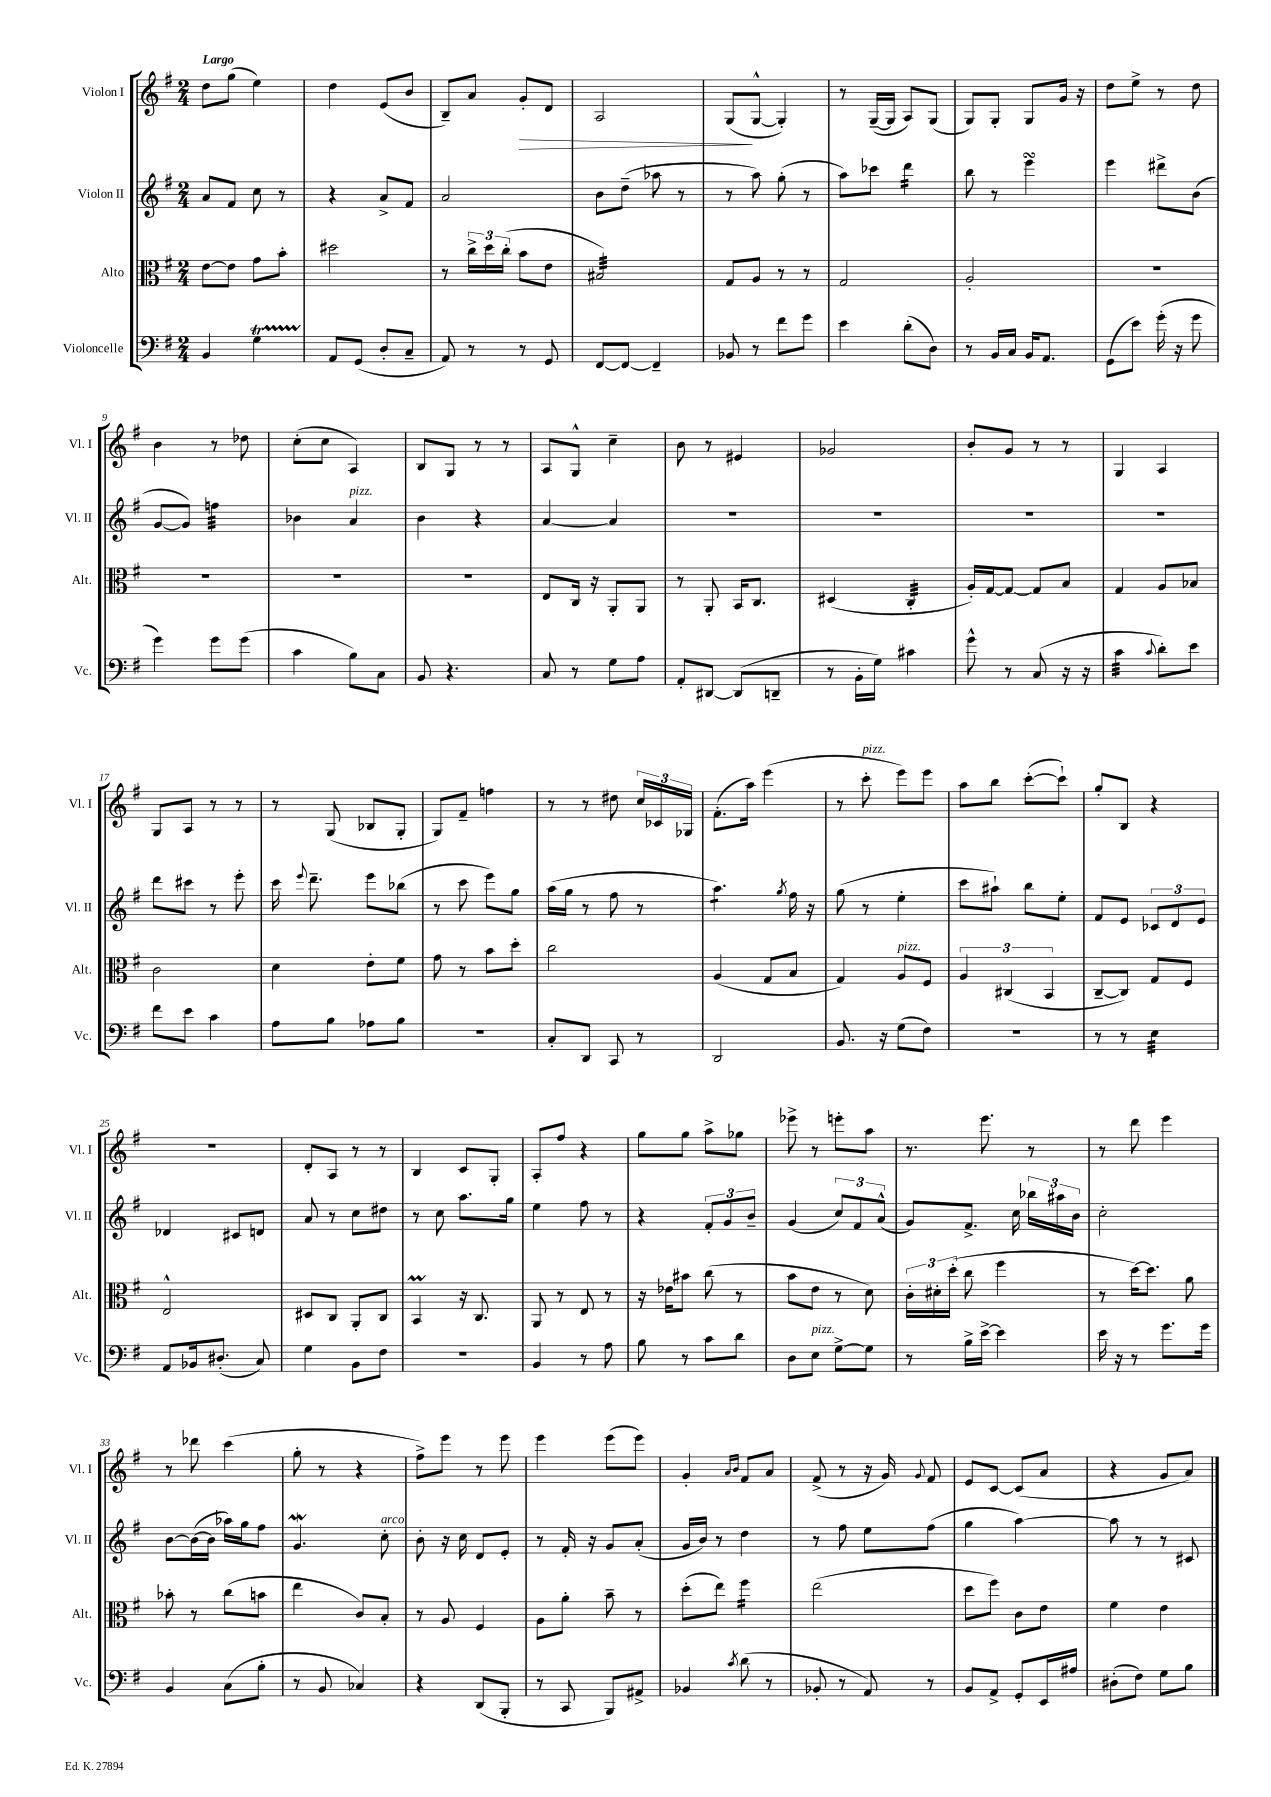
<<
\new StaffGroup <<
\new Staff = "s0" \with { instrumentName = "Violon I" shortInstrumentName = "Vl. I" } {
    \clef treble \key g \major \numericTimeSignature \time 2/4 \tempo "Largo"
    \autoBeamOff d''8[ g''8]( e''4) |
    d''4 e'8[( b'8] |
    b8[--) a'8] g'8[-.\> d'8] |
    a2 |
    g8[\!( g8]~-^ g4-.) |
    r8 g16[~--( g16] a8[) g8]( |
    g8[) g8]-. g8[ g'16] r16 |
    d''8[ e''8]-> r8 d''8 |
    b'4 r8 des''8 |
    c''8[-.( c''8] a4) |
    b8[ g8] r8 r8 |
    a8[ g8]-^ c''4-- |
    b'8 r8 eis'4 |
    ges'2 |
    b'8[-. g'8] r8 r8 |
    g4 a4 |
    g8[ a8] r8 r8 |
    r8 g8( bes8[ g8]-. |
    g8[) fis'8]-- f''4 |
    r8 r8 dis''8 \tuplet 3/2 { c''16[ ces'16 ges16] } |
    fis'8.[-.( a''16]) e'''4( |
    r8 c'''8-.^\markup { \italic "pizz." } e'''8[) e'''8] |
    a''8[ b''8] c'''8[~-.( c'''8]-!) |
    g''8[-. b8] r4 |
    R2 |
    d'8[-. a8] r8 r8 |
    b4 c'8[ g8]-. |
    a8[-. fis''8] r4 |
    g''8[ g''8] a''8[-> ges''8] |
    ees'''8-> r8 e'''8[-. a''8] |
    r8. e'''8. r8 |
    r8 d'''8 e'''4 |
    r8 des'''8 c'''4( |
    g''8-. r8 r4 |
    fis''8[->) e'''8] r8 e'''8 |
    e'''4 e'''8[( e'''8]) |
    g'4-. \grace { a'16[ b'16] } fis'8[ a'8] |
    fis'8->( r8 r16 g'16) \appoggiatura { g'8 } fis'8 |
    e'8[ c'8]~ c'8[( a'8] |
    r4 g'8[ a'8]) \bar "|." |
}
\new Staff = "s1" \with { instrumentName = "Violon II" shortInstrumentName = "Vl. II" } {
    \clef treble \key g \major \numericTimeSignature \time 2/4
    \autoBeamOff a'8[ fis'8] c''8 r8 |
    r4 a'8[-> fis'8] |
    a'2 |
    b'8[ d''8]--( aes''8 r8 |
    r8 a''8) g''8-.( r8 |
    a''8[) ces'''8] d'''4:16 |
    b''8 r8 e'''4\turn |
    e'''4 dis'''8[-> b'8]( |
    g'8[~ g'8]) f''4:32 |
    bes'4 a'4^\markup { \italic "pizz." } |
    b'4 r4 |
    a'4~ a'4 |
    R2 |
    R2 |
    R2 |
    R2 |
    d'''8[ cis'''8] r8 e'''8-. |
    c'''16 \appoggiatura { e'''8 } d'''8.-- e'''8[ bes''8]( |
    r8 c'''8 e'''8[) g''8] |
    a''16[( g''16] r8 fis''8 r8 |
    a''4.:8) \acciaccatura { g''8 } fis''16 r16 |
    g''8( r8 e''4-. |
    c'''8[ ais''8]-!) b''8[ e''8]-. |
    fis'8[ e'8] \tuplet 3/2 { ces'8[ d'8 e'8] } |
    des'4 cis'8[ d'8] |
    a'8 r8 c''8[ dis''8] |
    r8 c''8 a''8.[ g''16] |
    e''4 fis''8 r8 |
    r4 \tuplet 3/2 { fis'8[-. g'8 b'8]-- } |
    g'4( \tuplet 3/2 { c''8[) fis'8 a'8]-^( } |
    g'8[) fis'8.]-> c''16 \tuplet 3/2 { bes''16[ ais''16 b'16] } |
    c''2-. |
    b'8[~ b'16~( b'16] aes''16[) g''16 fis''8] |
    g'4.\mordent c''8-.^\markup { \italic "arco" } |
    b'8-. r16 c''16 d'8[ e'8]-. |
    r8 fis'16-. r16 g'8[ a'8]-.( |
    g'16[ b'16]) r8 d''4 |
    r8 fis''8 e''8[ fis''8]( |
    g''4 a''4~) |
    a''8 r8 r8 cis'8 \bar "|." |
}
\new Staff = "s2" \with { instrumentName = "Alto" shortInstrumentName = "Alt." } {
    \clef alto \key g \major \numericTimeSignature \time 2/4
    \autoBeamOff e'8[~ e'8] g'8[ b'8]-. |
    dis''2 |
    r8 \tuplet 3/2 { c''16[-> d''16 c''16]-.( } b'8[ e'8] |
    bis2:32) |
    g8[ a8] r8 r8 |
    g2 |
    a2-. |
    R2 |
    R2 |
    R2 |
    R2 |
    e8[ c16] r16 a,8[-. a,8] |
    r8 a,8-. b,16[ c8.] |
    dis4( c4:32-. |
    a16[-.) g16~ g8]~ g8[ b8] |
    g4 a8[ bes8] |
    c'2 |
    d'4 e'8[-. fis'8] |
    g'8 r8 b'8[ d''8]-. |
    c''2 |
    a4( g8[ b8] |
    g4) a8[^\markup { \italic "pizz." } fis8] |
    \tuplet 3/2 { a4 cis4( b,4 } |
    c8[~-- c8]) g8[ fis8] |
    e2-^ |
    dis8[ c8] a,8[-. c8] |
    b,4\prall r16 c8. |
    a,8 r8 e8 r8 |
    r16 ees'16[ bis'8] c''8( r8 |
    b'8[ e'8] r8 d'8) |
    \tuplet 3/2 { c'16[-. dis'16-. d''16]-.( } c''8 fis''4 |
    r8 d''16[~) d''8.] a'8 |
    bes'8-. r8 c''8[( b'8] |
    e''4 c'8[) b8]-. |
    r8 a8 fis4 |
    a8[ a'8]-. b'8-- r8 |
    d''8[-.( e''8]) fis''4:16 |
    e''2( |
    d''8[ fis''8]) c'8[ e'8] |
    fis'4 e'4 \bar "|." |
}
\new Staff = "s3" \with { instrumentName = "Violoncelle" shortInstrumentName = "Vc." } {
    \clef bass \key g \major \numericTimeSignature \time 2/4
    \autoBeamOff b,4 g4\startTrillSpan |
    a,8[\stopTrillSpan g,8]( d8[-. c8]-- |
    a,8) r8 r8 g,8 |
    fis,8[~ fis,8]~ fis,4-- |
    bes,8 r8 fis'8[ g'8] |
    e'4 d'8[-.( d8]) |
    r8 b,16[ c16] b,16[ a,8.] |
    g,8[( e'8]) g'16-.( r16 g'8 |
    g'4) g'8[ g'8]( |
    c'4 b8[) c8] |
    b,8 r4. |
    c8 r8 g8[ a8] |
    a,8[-. dis,8]~ dis,8[( d,8]-- |
    r8 b,16[-. g16]) cis'4 |
    g'8-^ r8 c8( r16 r16 |
    c'4:32 \appoggiatura { c'8 } d'8[-.) e'8] |
    fis'8[ e'8] c'4 |
    a8[ b8] aes8[ b8] |
    R2 |
    c8[-. d,8] c,8 r8 |
    d,2 |
    b,8. r16 g8[( fis8]) |
    R2 |
    r8 r8 e4:32 |
    a,8[ bes,16 dis8.]-.( c8) |
    g4 b,8[ fis8] |
    R2 |
    b,4 r8 a8 |
    b8 r8 c'8[ d'8] |
    d8[ e8]^\markup { \italic "pizz." } g8[~-> g8] |
    r8 b16[-> e'16]~-> e'4 |
    e'16 r16 r8 g'8.[ g'16] |
    b,4 c8[( b8]-. |
    r8 b,8 ces4) |
    r4 d,8[( b,,8]-. |
    r8 c,8 b,,8[) ais,8]-> |
    bes,4 \acciaccatura { c'8 } d'8( r8 |
    bes,8-. r8 a,8) r8 |
    b,8[ a,8]-> g,8[-. e,16 ais16] |
    dis8[-.( fis8]) g8[ b8] \bar "|." |
}
>>
>>
